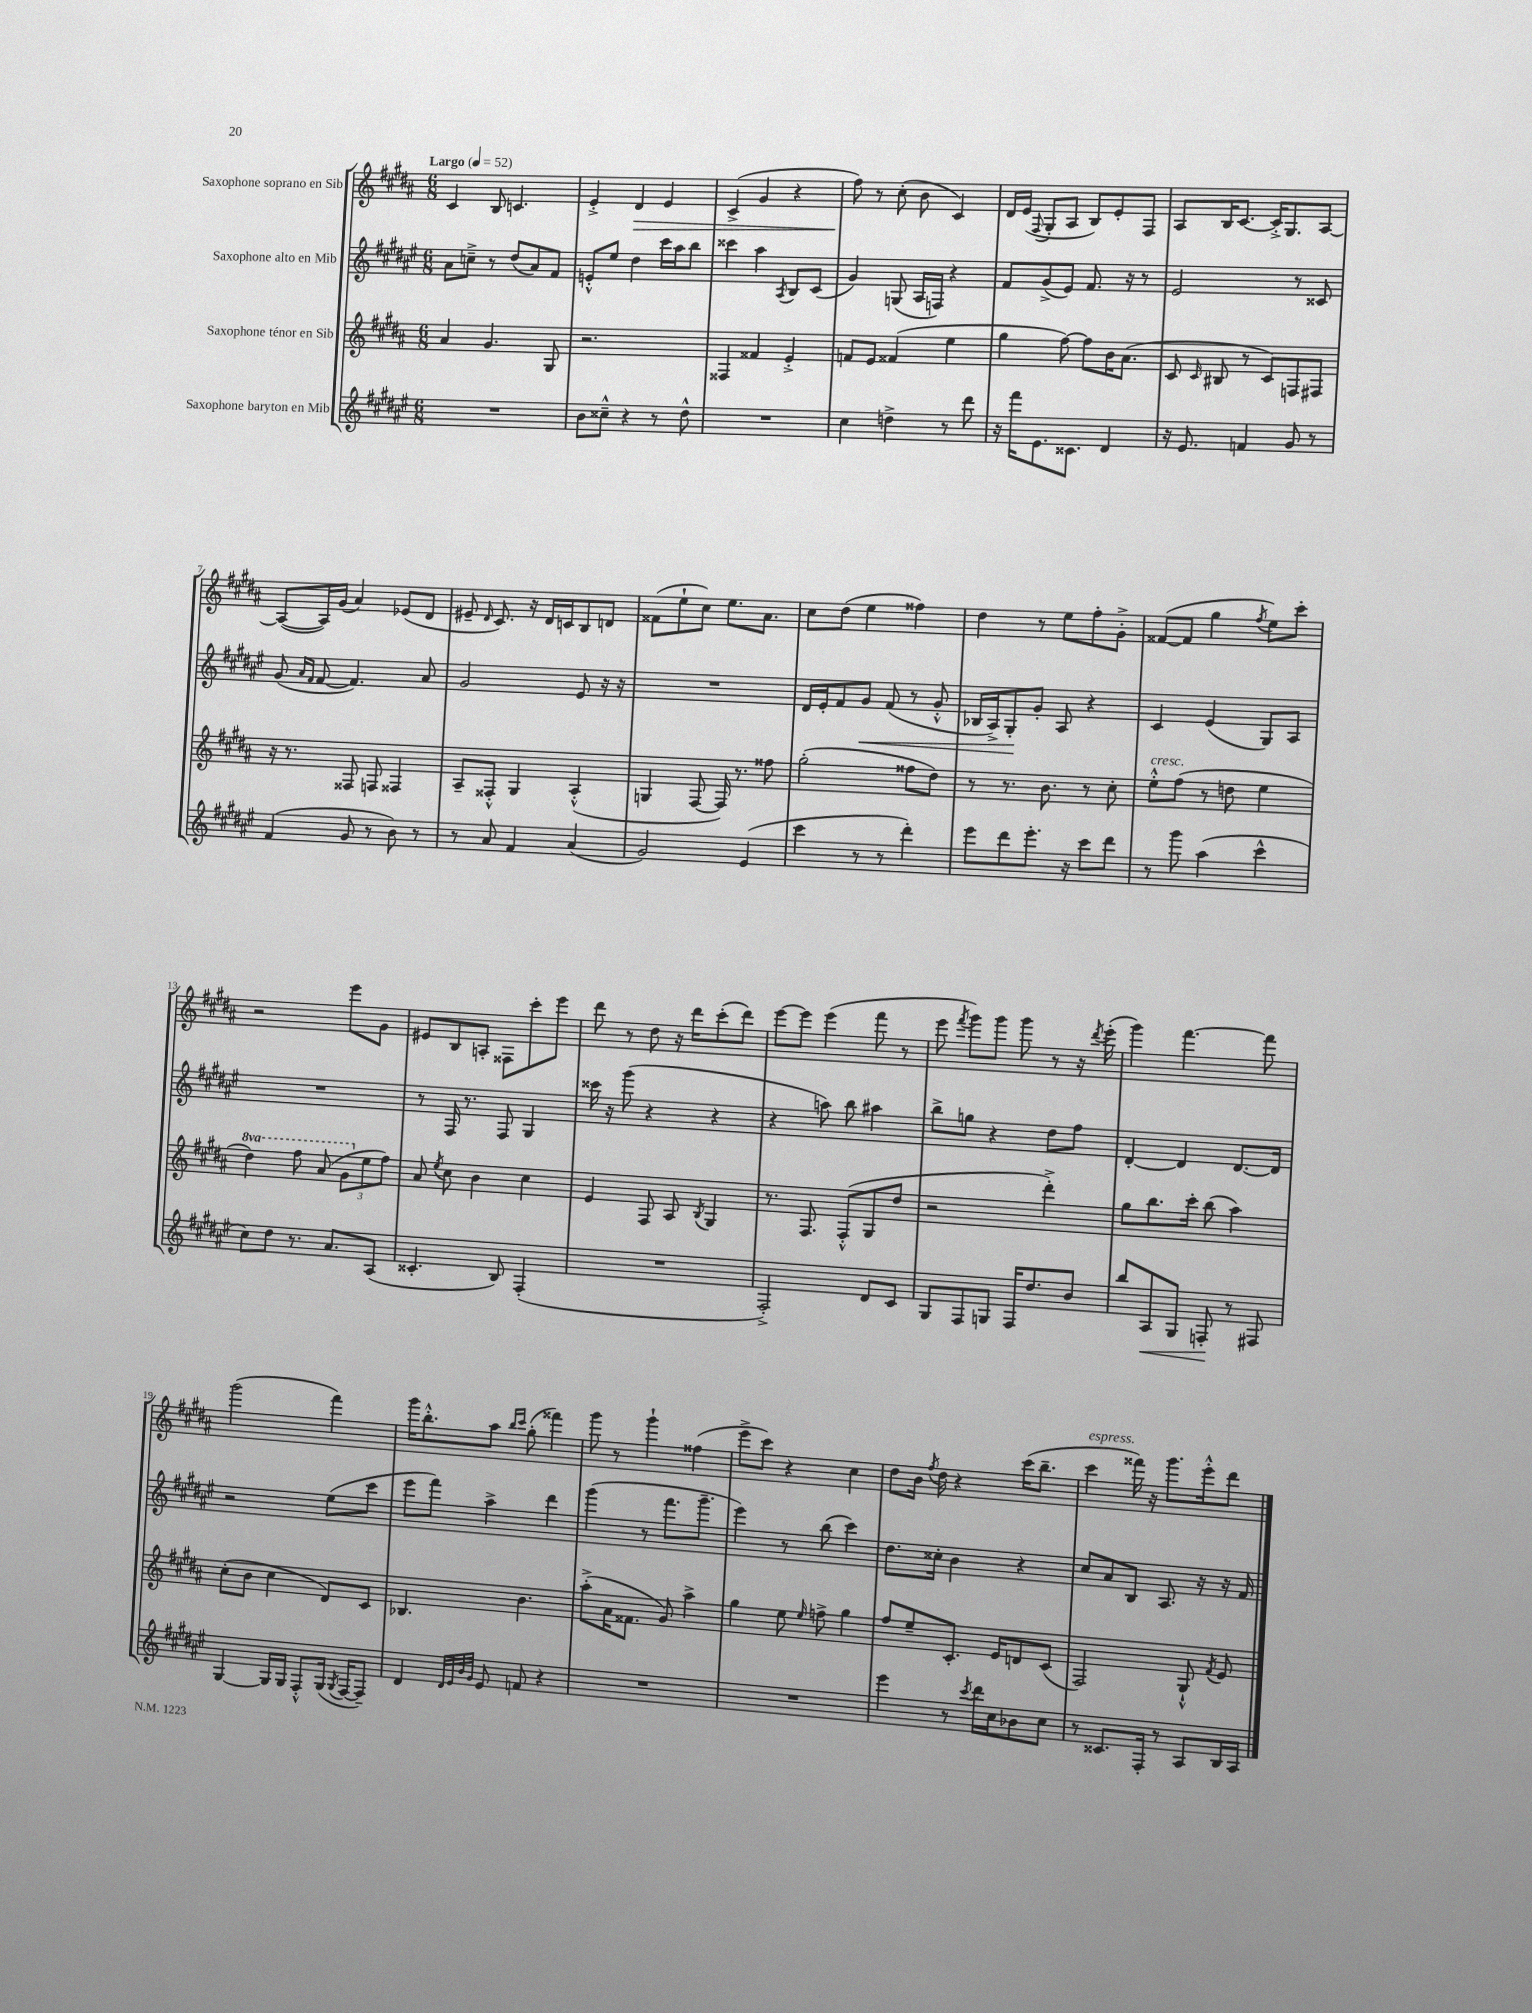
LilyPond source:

<<
\new StaffGroup <<
\new Staff = "s0" \with { instrumentName = "Saxophone soprano en Sib" } {
    \clef treble \key b \major \numericTimeSignature \time 6/8 \tempo "Largo" 4 = 52
    \autoBeamOff cis'4 b8 c'4. |
    e'4-.-> dis'4\> e'4 |
    cis'4->( gis'4 r4 |
    fis''8\!) r8 cis''8-.( b'8 cis'4) |
    dis'16[ e'16]( \appoggiatura { fis8 } gis8[-. ais8] b8[) e'8-. fis8] |
    ais8[ b16 cis'8.]~ cis'16[-.-> gis8. ais8]~ |
    ais8[~( ais16) gis'16]( ais'4) ees'8[( dis'8] |
    eis'8-- \grace { dis'16 } cis'8.) r16 dis'16[ c'16 b8 d'8] |
    fisis'8[( e''8-! cis''8]) e''8.[ ais'8.] |
    cis''8[ dis''8]( e''4 fisis''4) |
    dis''4 r8 e''8[ fis''8-. gis'8]-.-> |
    fisis'8[~( fisis'8] gis''4 \acciaccatura { fis''8 } e''8[) cis'''8]-. |
    r2 e'''8[ gis'8] |
    eis'8[ b8 a8]-. fisis8[ cis'''8-. e'''8] |
    dis'''8 r8 dis''8 r16 dis'''16[ cis'''8-.( dis'''8]) |
    e'''8[~ e'''8] e'''4( fis'''8 r8 |
    e'''8 \acciaccatura { fis'''8 } gis'''8[) gis'''8] gis'''8 r8 r16 \acciaccatura { dis'''8 } e'''16-.( |
    gis'''4) fis'''4.~ fis'''8 |
    gis'''2( fis'''4) |
    gis'''16[ b''8.-.-^ ais''8] \grace { b''16[ cis'''16] } gis''8-.( fisis'''4) |
    gis'''8 r8 gis'''4-! fisis''4( |
    e'''8[-> cis'''8]) r4 cis''4 |
    dis''8[ b'16] \acciaccatura { fis''8 } dis''16 r4 cis'''16[( b''8.]-- |
    cis'''4^\markup { \italic "espress." } fisis'''16) r16 gis'''8.[ e'''16-.-^ dis'''8] \bar "|." |
}
\new Staff = "s1" \with { instrumentName = "Saxophone alto en Mib" } {
    \clef treble \key fis \major \numericTimeSignature \time 6/8
    \autoBeamOff ais'8[ c''8]---> r8 dis''8[( ais'8) fis'8] |
    e'8[-.-^ eis''8] dis''4 cis'''16[ ais''16 b''8] |
    cisis'''4 ais''4 \acciaccatura { ais8 } b8[ cis'8]( |
    gis'4) g8( ais16[ f16]) r4 |
    fis'8[ gis'8->( eis'8]) fis'8. r16 r8 |
    eis'2 r8 cisis'8 |
    gis'8( \grace { ais'16[ fis'16] } fis'8~ fis'4.) ais'8 |
    gis'2 eis'8 r16 r16 |
    R2. |
    dis'16[ eis'16-. fis'8 gis'8]\< fis'8( r8 gis'8-.-^ |
    bes16[ ais16->) gis8-.\! gis'8]-. ais8 r4 |
    cis'4 eis'4( gis8[) ais8] |
    R2. |
    r8 fis16 r8. fis8 gis4 |
    cisis'''16 r16 gis'''8( r4 r4 |
    r4 a''8) b''8 ais''4 |
    b''8[-> g''8] r4 dis''8[ fis''8] |
    dis'4~-. dis'4 dis'8.[~ dis'16] |
    r2 eis''8[( cis'''8] |
    eis'''8[ fis'''8]) ais''4-> dis'''4 |
    gis'''4( r8 fis'''8.[ gis'''8.]-- |
    eis'''4) r8 b''8( cis'''4) |
    dis''8.[ cisis''16]-. b'4 r4 |
    cis''8[ ais'8 b8] ais8. r16 r16 fis'16 \bar "|." |
}
\new Staff = "s2" \with { instrumentName = "Saxophone ténor en Sib" } {
    \clef treble \key b \major \numericTimeSignature \time 6/8 \set Staff.ottavationMarkups = #ottavation-simple-ordinals
    \autoBeamOff ais'4 gis'4. gis8 |
    r2. |
    fisis4 fisis'4 e'4-.-> |
    f'8[ e'8] fisis'4( e''4 |
    gis''4 fis''8~) fis''8[ b'16 ais'8.]( |
    cis'8 \grace { cis'16 } bis8 r8 cis'8[) f8 fis8] |
    r16 r8. fisis8 f8 fisis4 |
    ais8[-- fisis8]-.-^ gis4 ais4-.-^( |
    g4 fis8~ fis16) r8. fisis''8 |
    gis''2-.( fisis''8[ dis''8]) |
    r8 r8. b'8. r8 cis''8-. |
    e''8[-.-^^\markup { \italic "cresc." } fis''8]( r8 d''8 e''4 |
    \ottava #1 dis'''4) fis'''8 ais''8( \tuplet 3/2 { gis''8[ \ottava #0 e''8 fis''8]) } |
    ais'8 \acciaccatura { e''8 } cis''8 b'4 cis''4 |
    e'4 fis8 ais8 \acciaccatura { b8 } gis4 |
    r8. fis8. fis8[-.-^( gis8 dis''8] |
    r2 dis'''4-.->) |
    gis''8[ b''8. cis'''16]-. b''8( ais''4) |
    cis''8[-.( b'8] cis''4 dis'8[) cis'8] |
    bes4. b'4. |
    ais''8[-.->( ais'16 fisis'8.] gis'8) ais''4-> |
    gis''4 e''8 \grace { e''16 } f''8-> gis''4 |
    fis''8[ e''8-- cis'8.]-. e'16[ d'8 cis'8]( |
    fis2) gis8-!-^ \acciaccatura { fis'8 } e'8 \bar "|." |
}
\new Staff = "s3" \with { instrumentName = "Saxophone baryton en Mib" } {
    \clef treble \key fis \major \numericTimeSignature \time 6/8
    \autoBeamOff R2. |
    b'8[ cisis''8]---^ r4 r8 dis''8-^ |
    R2. |
    cis''4 d''4-> r8 dis'''8 |
    r16 fis'''16[ eis'8. cisis'8.] dis'4 |
    r16 eis'8. f'4 gis'8 r8 |
    fis'4( gis'8 r8 b'8) r8 |
    r8 ais'8 fis'4 ais'4( |
    gis'2) eis'4( |
    cis'''4 r8 r8 dis'''4-.) |
    eis'''8[ dis'''8 eis'''8.]-. r16 cis'''8[ dis'''8] |
    r8 gis'''8 ais''4( cis'''4-^ |
    cis''8[) dis''8] r8. ais'8.[ ais8]( |
    cisis'4.-. b8) fis4-.( |
    R2. |
    fis2-.->) dis'8[ cis'8] |
    gis8[ fis8 g8] fis16[ dis''8. b'8] |
    b''8[ ais8\< gis8] f8-.\! r8 fis8 |
    gis4~ gis16[ gis16] fis8[-.-^ gis16]( \acciaccatura { gis8 } fis16[~ fis8]--) |
    dis'4 \grace { dis'32[ eis'32 b'32 gis'32] } eis'8 f'8 r4 |
    R2. |
    R2. |
    eis'''4 r8 \acciaccatura { cis'''8 } dis'''16[ cis''16 bes'8 cis''8] |
    r8 cisis'8.[ fis16]-. r8 ais8[ b16 ais16] \bar "|." |
}
>>
>>
